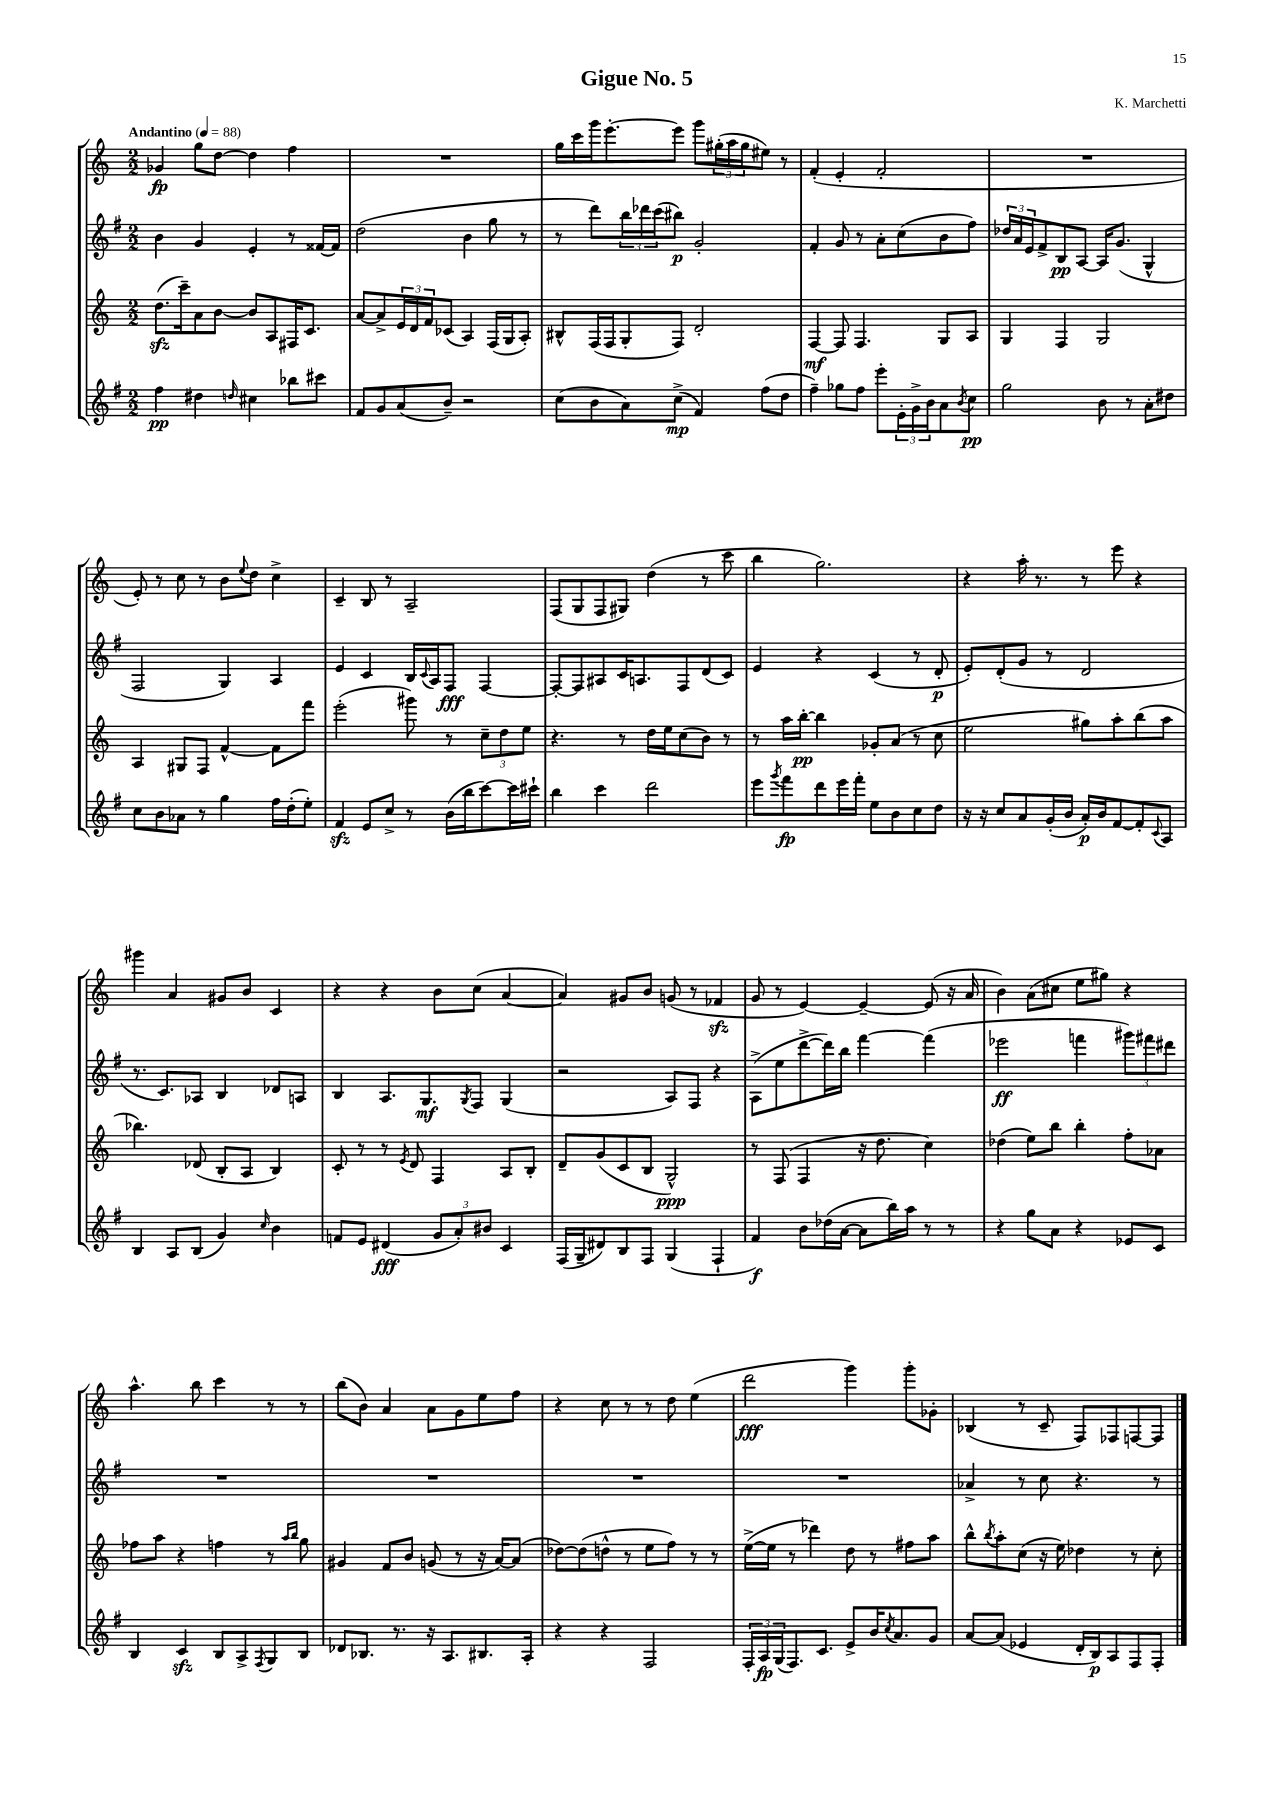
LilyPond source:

\header { title = "Gigue No. 5" composer = "K. Marchetti" }
<<
\new StaffGroup <<
\new Staff = "s0" {
    \clef treble \key c \major \numericTimeSignature \time 2/2 \tempo "Andantino" 4 = 88
    ges'4\fp g''8 d''8~ d''4 f''4 |
    R1 |
    g''16 c'''16 g'''16 e'''8.~-. e'''8 g'''8 \tuplet 3/2 { gis''16-.( a''16 gis''16 } eis''8) r8 |
    f'4-.( e'4-. f'2-. |
    R1 |
    e'8-.) r8 c''8 r8 b'8 \appoggiatura { e''8 } d''8 c''4-> |
    c'4-- b8 r8 a2-- |
    f8( g8 f8 gis8) d''4( r8 c'''8 |
    b''4 g''2.) |
    r4 a''16-. r8. r8 e'''8 r4 |
    gis'''4 a'4 gis'8 b'8 c'4 |
    r4 r4 b'8 c''8( a'4~ |
    a'4) gis'8 b'8 g'8( r8 fes'4\sfz |
    g'8 r8 e'4~) e'4~-- e'8( r16 a'16 |
    b'4) a'8( cis''8 e''8 gis''8) r4 |
    a''4.-^ b''8 c'''4 r8 r8 |
    b''8( b'8) a'4 a'8 g'8 e''8 f''8 |
    r4 c''8 r8 r8 d''8 e''4( |
    d'''2\fff g'''4) g'''8-. ges'8-. |
    bes4( r8 c'8-- f8) fes8 f8~ f8 \bar "|." |
}
\new Staff = "s1" {
    \clef treble \key g \major \numericTimeSignature \time 2/2
    b'4 g'4 e'4-. r8 fisis'16~ fisis'16 |
    d''2( b'4 g''8 r8 |
    r8 d'''8) \tuplet 3/2 { b''16 des'''16 c'''16( } bis''8\p) g'2-. |
    fis'4-. g'8 r8 a'8-. c''8( b'8 fis''8) |
    \tuplet 3/2 { des''16 a'16 e'16 } fis'8-> b8\pp a8~ a16 g'8.( g4-^ |
    fis2 g4) a4 |
    e'4 c'4 b16 \appoggiatura { c'8 } a16 fis8\fff fis4~ |
    fis8~-. fis8 ais8 c'16 a8. fis8 d'8( c'8) |
    e'4 r4 c'4( r8 d'8-.\p |
    e'8-.) d'8-.( g'8 r8 d'2 |
    r8. c'8.) aes8 b4 des'8 a8 |
    b4 a8. g8.\mf \acciaccatura { g8 } fis8 g4( |
    r2 a8) fis8 r4 |
    a8->( e''8 d'''8~-> d'''16) b''16 fis'''4~ fis'''4( |
    ees'''2\ff f'''4 \tuplet 3/2 { gis'''8) fis'''8 dis'''8 } |
    R1 |
    R1 |
    R1 |
    R1 |
    aes'4-> r8 c''8 r4. r8 \bar "|." |
}
\new Staff = "s2" {
    \clef treble \key c \major \numericTimeSignature \time 2/2
    d''8.\sfz( c'''16--) a'8 b'8~ b'8 a8 fis16 c'8. |
    a'8~ a'8-> \tuplet 3/2 { e'16 d'16 f'16 } ces'8( a4) f16( g16 a8-.) |
    bis8-^ f16( f16 g8-. f8) d'2-. |
    f4~\mf f8 f4. g8 a8 |
    g4 f4 g2 |
    a4 gis8 f8 f'4~-^ f'8 f'''8 |
    e'''2-.( gis'''8) r8 \tuplet 3/2 { c''8-- d''8 e''8 } |
    r4. r8 d''16 e''16 c''8( b'8) r8 |
    r8 a''16 b''16~-.\pp b''4 ges'8-. a'8( r8 c''8 |
    e''2 gis''8) a''8-. b''8( a''8 |
    bes''4.) des'8( b8-. a8 b4) |
    c'8-. r8 r8 \acciaccatura { e'8 } d'8 f4 a8 b8-. |
    d'8-- g'8( c'8 b8 g2-^\ppp) |
    r8 f8( f4 r16 d''8. c''4) |
    des''4( e''8) b''8 b''4-. f''8-. aes'8 |
    fes''8 a''8 r4 f''4 r8 \grace { a''16 b''16 } g''8 |
    gis'4 f'8 b'8 g'8( r8 r16 a'16~) a'8( |
    des''8~) des''8( d''8-^ r8 e''8 f''8) r8 r8 |
    e''16~->( e''16 r8 des'''4) d''8 r8 fis''8 a''8 |
    b''8-^ \acciaccatura { b''8 } a''8-. c''8( r16 e''16) des''4 r8 c''8-. \bar "|." |
}
\new Staff = "s3" {
    \clef treble \key g \major \numericTimeSignature \time 2/2
    fis''4\pp dis''4 \grace { d''16 } cis''4 bes''8 cis'''8 |
    fis'8 g'8 a'8( b'8--) r2 |
    c''8( b'8 a'8) c''8->\mp( fis'4) fis''8( d''8 |
    fis''4--) ges''8 fis''8 e'''8-. \tuplet 3/2 { e'16-. g'16-> b'16 } a'8 \acciaccatura { b'8 } c''8\pp |
    g''2 b'8 r8 a'8-. dis''8 |
    c''8 b'8 aes'8 r8 g''4 fis''16 d''16-.( e''8-.) |
    fis'4\sfz e'8 c''8-> r8 b'16( b''16 c'''8~) c'''16 cis'''16-! |
    b''4 c'''4 d'''2 |
    e'''8 \acciaccatura { g'''8 } fis'''8\fp d'''8 e'''16 fis'''16-. e''8 b'8 c''8 d''8 |
    r16 r16 c''8 a'8 g'16-.( b'16 a'16-.\p) b'16 fis'8~ fis'8-. \appoggiatura { c'8 } a8 |
    b4 a8 b8( g'4) \grace { c''16 } b'4 |
    f'8 e'8 dis'4\fff( \tuplet 3/2 { g'8 a'8-.) bis'8 } c'4 |
    fis16( g16-- dis'8) b8 fis8 g4( fis4-! |
    fis'4\f) b'8 des''16( a'16~ a'8 b''16) a''16 r8 r8 |
    r4 g''8 a'8 r4 ees'8 c'8 |
    b4 c'4\sfz b8 a8-> \acciaccatura { fis8 } g8 b8 |
    des'8 bes8. r8. r16 a8. bis8. a16-. |
    r4 r4 fis2 |
    \tuplet 3/2 { fis16-. a16\fp g16( } fis8.) c'8. e'8-> b'16 \acciaccatura { c''8 } a'8. g'8 |
    a'8~ a'8( ees'4 d'16-. b16\p) a8 fis8 fis8-. \bar "|." |
}
>>
>>
\layout { \context { \Score \remove "Bar_number_engraver" } }
